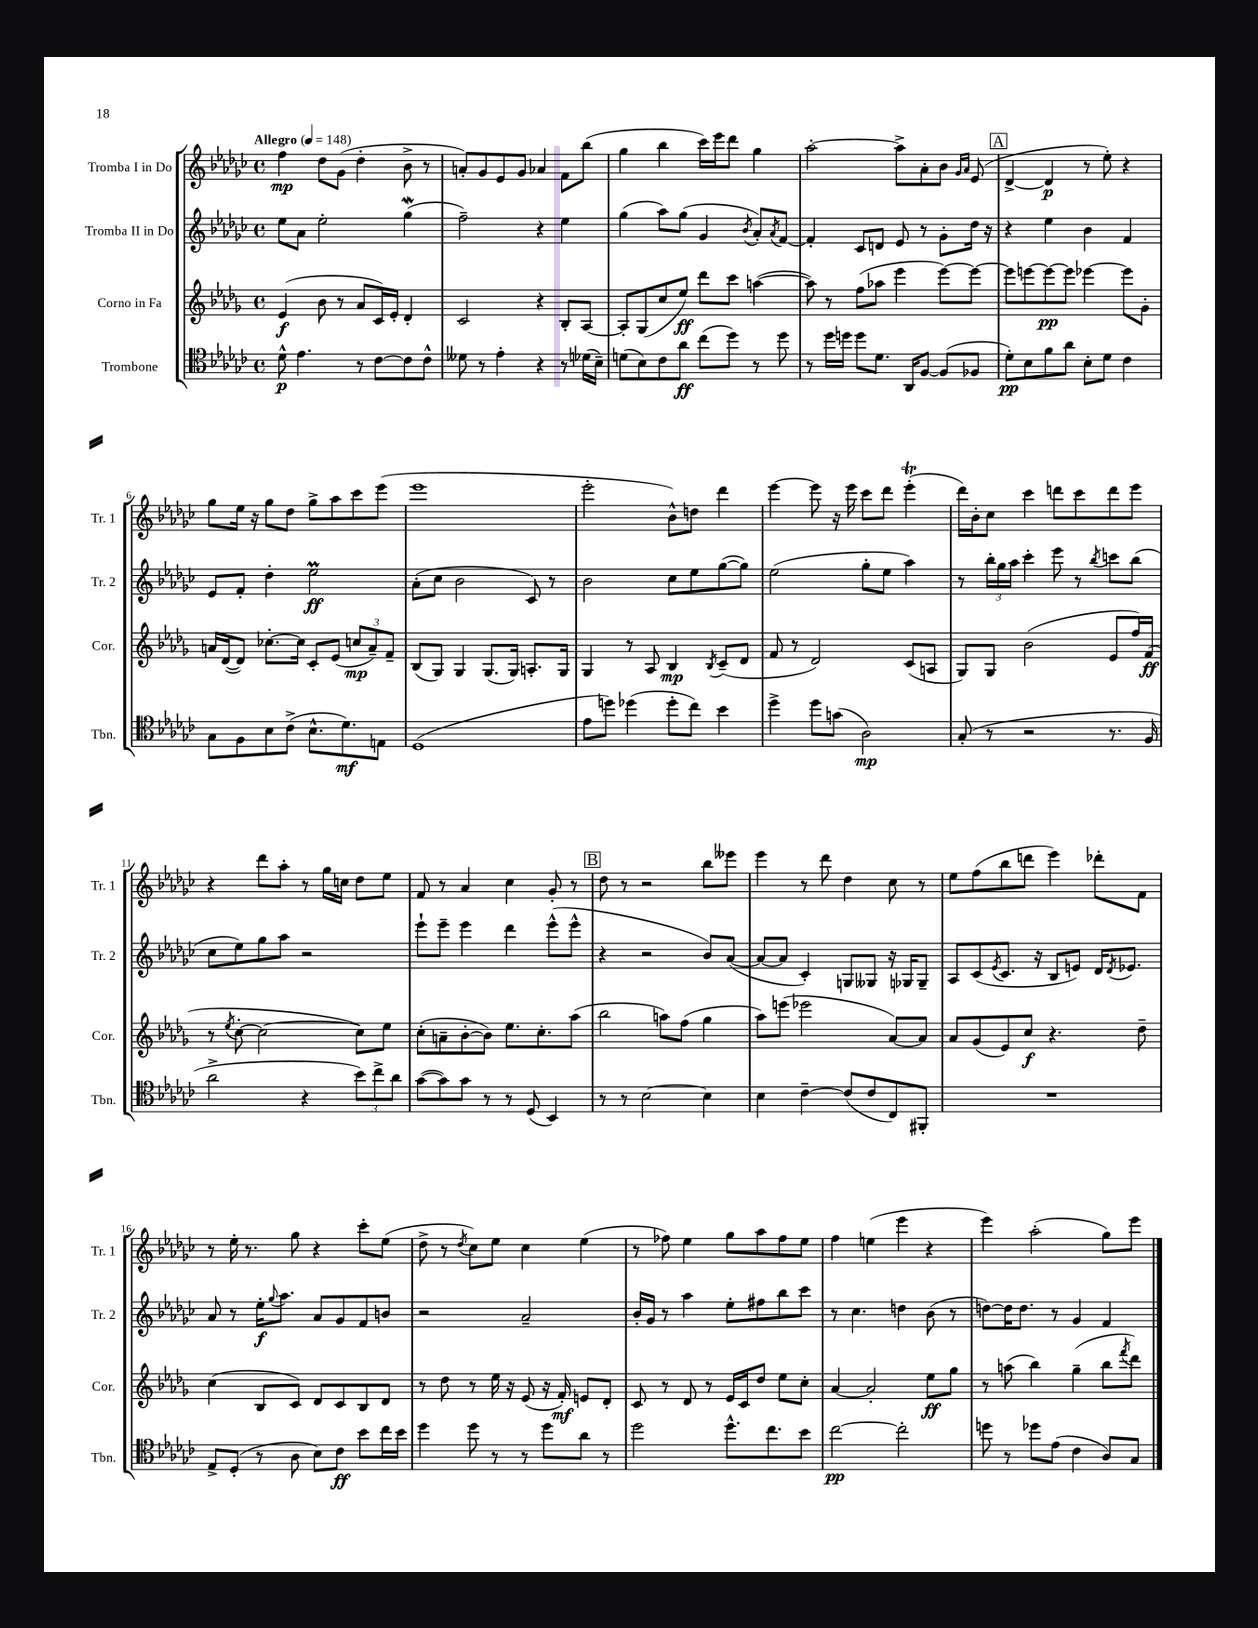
<<
\new StaffGroup <<
\new Staff = "s0" \with { instrumentName = "Tromba I in Do" shortInstrumentName = "Tr. 1" } {
    \clef treble \key ges \major \defaultTimeSignature \time 4/4 \tempo "Allegro" 4 = 148
    f''4\mp des''8 ges'8( des''4-. bes'8-> r8 |
    a'8-.) ges'8 ees'8 ges'8 aes'4 f'8 bes''8( |
    ges''4 bes''4 ces'''16) ees'''16 des'''8 ges''4 |
    aes''2~-. aes''8-> aes'8-. bes'8 \grace { ges'16 aes'16 } ees'8( |
    \mark \markup { \box "A" } des'4~-> des'4\p r8 ees''8-.) r4 |
    ges''8 ees''16 r16 ges''8 des''8 ges''8-> aes''8 ces'''8 ees'''8( |
    ees'''1 |
    ees'''2-. bes'8-^) d''8 des'''4 |
    ees'''4~ ees'''8 r16 ees'''16 ces'''8 des'''8 ees'''4-.\trill( |
    des'''16) bes'16-. ces''8 ces'''4 d'''8 ces'''8 d'''8 ees'''8 |
    r4 des'''8 aes''8-. r8 ges''16 c''16 des''8 ees''8 |
    f'8 r8 aes'4 ces''4 ges'8-. r8 |
    \mark \markup { \box "B" } des''8 r8 r2 bes''8 eeses'''8 |
    ees'''4 r8 des'''8 des''4 ces''8 r8 |
    ees''8 f''8( bes''8 d'''8 ees'''4) des'''8-. f'8 |
    r8 ees''16-. r8. ges''8 r4 ces'''8-. ees''8( |
    des''8-> r8 \acciaccatura { des''8 } ces''8) ees''8 ces''4 ees''4( |
    r8 fes''8) ees''4 ges''8 aes''8 fes''8 ees''8 |
    f''4 e''4( ees'''4 r4 |
    ees'''4) aes''2-.( ges''8) ees'''8 \bar "|." |
}
\new Staff = "s1" \with { instrumentName = "Tromba II in Do" shortInstrumentName = "Tr. 2" } {
    \clef treble \key ges \major \defaultTimeSignature \time 4/4
    ees''8 aes'8 ees''2-. ges''4\mordent( |
    f''2--) r4 ees''4 |
    ges''4( aes''8) ges''8( ges'4 \acciaccatura { bes'8 } aes'8-.) \acciaccatura { aes'8 } f'8~ |
    f'4-. ces'8 d'8 ees'8 r8 ges'8-. des''16 r16 |
    \mark \markup { \box "A" } r4 ees''4 bes'4 f'4 |
    ees'8 f'8-. des''4-. ees''2\prall\ff |
    aes'8-.( ces''8 bes'2 ces'8) r8 |
    bes'2 ces''8 ees''8 ges''8~( ges''8) |
    ees''2( ges''8-. ees''8 aes''4) |
    r8 \tuplet 3/2 { bes''16-. ges''16 aes''16 } ces'''4-. ees'''8 r8 \acciaccatura { bes''8 } c'''8 bes''8( |
    ces''8 ees''8) ges''8 aes''8 r2 |
    ees'''8-! ees'''8-- ees'''4 des'''4 ees'''8-^( ees'''8-^ |
    \mark \markup { \box "B" } r4 r2 bes'8) aes'8~( |
    aes'8~ aes'8 ces'4-.) g8 geses8 r16 ges16 ges8-- |
    aes8 ces'8( \acciaccatura { ees'8 } ces'8. r16 bes8 e'8) des'16 \acciaccatura { des'8 } ees'8. |
    aes'8 r8 ees''16-.\f \appoggiatura { ges''8 } aes''8. aes'8 ges'8 f'8 b'8 |
    r2 aes'2-- |
    bes'16-. ges'16 r8 aes''4 ees''8-. fis''8 bes''8 ces'''8 |
    r8 ces''4. d''4 bes'8( r8 |
    d''8~) d''16 d''8. r8 ges'4 f'4 \bar "|." |
}
\new Staff = "s2" \with { instrumentName = "Corno in Fa" shortInstrumentName = "Cor." } {
    \clef treble \key des \major \defaultTimeSignature \time 4/4
    ees'4\f( bes'8 r8 aes'8 c'16) ees'16-. des'4-. |
    c'2 r4 bes8-. aes8~ |
    aes8-. ges8( c''8 ees''8\ff) des'''8 c'''8 a''4~( |
    a''8) r8 f''8( aes''8 ees'''4 ees'''8~) ees'''8~ |
    \mark \markup { \box "A" } ees'''8 e'''8~ e'''8~\pp e'''8 ees'''4~ ees'''8 ges'8-. |
    a'16 des'16~( des'8) ces''8.~-. ces''16 c'8-. ees'8( \tuplet 3/2 { c''8\mp a'8--) f'8-- } |
    bes8( ges8) ges4 ges8.( ges16) a8.-. ges16 |
    ges4 r8 aes8 bes4\mp \acciaccatura { bes8 } c'8--( des'8 |
    f'8 r8 des'2) c'8( a8 |
    ges8) ges8 bes'2( ees'8 f''16) f'16\ff( |
    r8 \acciaccatura { ees''8 } c''8~-. c''2~ c''8) ees''8 |
    c''8-.( a'8-- bes'8~-. bes'8) ees''8. c''8.-. aes''8( |
    \mark \markup { \box "B" } bes''2 a''8) f''8( ges''4 |
    aes''8) e'''8( ees'''2 aes'8~) aes'8 |
    aes'8 ges'8( ees'8) c''8\f r4. des''8-- |
    c''4( bes8 c'8) des'8 c'8 bes8 des'8 |
    r8 des''8 r8 ees''16 r16 ees'8( r16 f'16-.\mf) e'8 des'8-. |
    c'8 r8 des'8 r8 ees'16 c'16 des''8 ees''8 c''8-. |
    aes'4~ aes'2-. ees''8\ff ges''8 |
    r8 a''8( bes''4) ges''4--( bes''8 \acciaccatura { f'''8 } des'''8) \bar "|." |
}
\new Staff = "s3" \with { instrumentName = "Trombone" shortInstrumentName = "Tbn." } {
    \clef tenor \key ges \major \defaultTimeSignature \time 4/4
    des'8-^\p ees'4. r8 ces'8~ ces'8 ces'8-^ |
    deses'8 r8 ees'4-. r4 r8 des'16( bes16--) |
    d'8( bes8) ces'8 aes'8\ff ces''8( des''8) r8 des''8 |
    r8 des''16 d''16 d''8 des'8. aes,16 f8~ f8( fes8 |
    \mark \markup { \box "A" } des'8-.\pp) bes8 f'8 aes'8 bes8-. des'8 ces'4 |
    ges8 f8 bes8 ces'8->( bes8.-^ des'8.\mf) e8 |
    des1( |
    ees'8 d''8) des''4( des''8-. ces''8) bes'4 |
    des''4-> des''8 g'8( aes2\mp) |
    ges8-.( r8 r2 r8. f16 |
    aes'2-> r4 \tuplet 3/2 { bes'8) ces''8-> aes'8 } |
    ges'8~( ges'8) ges'8 r8 r8 des8( bes,4) |
    \mark \markup { \box "B" } r8 r8 bes2~ bes4 |
    bes4 ces'4~-- ces'8( ces'8 ces8) fis,8-. |
    R1 |
    ees8-> des8-.( r8 aes8 bes8) ces'8\ff bes'8 ces''16 bes'16 |
    des''4 des''8 r8 r8 des''8 aes'8 r8 |
    des''2 des''8.-^ ces''8. bes'8 |
    ces''2~\pp ces''2-. |
    d''8 r8 des''8 ees'8( ces'4 aes8) ges8 \bar "|." |
}
>>
>>
